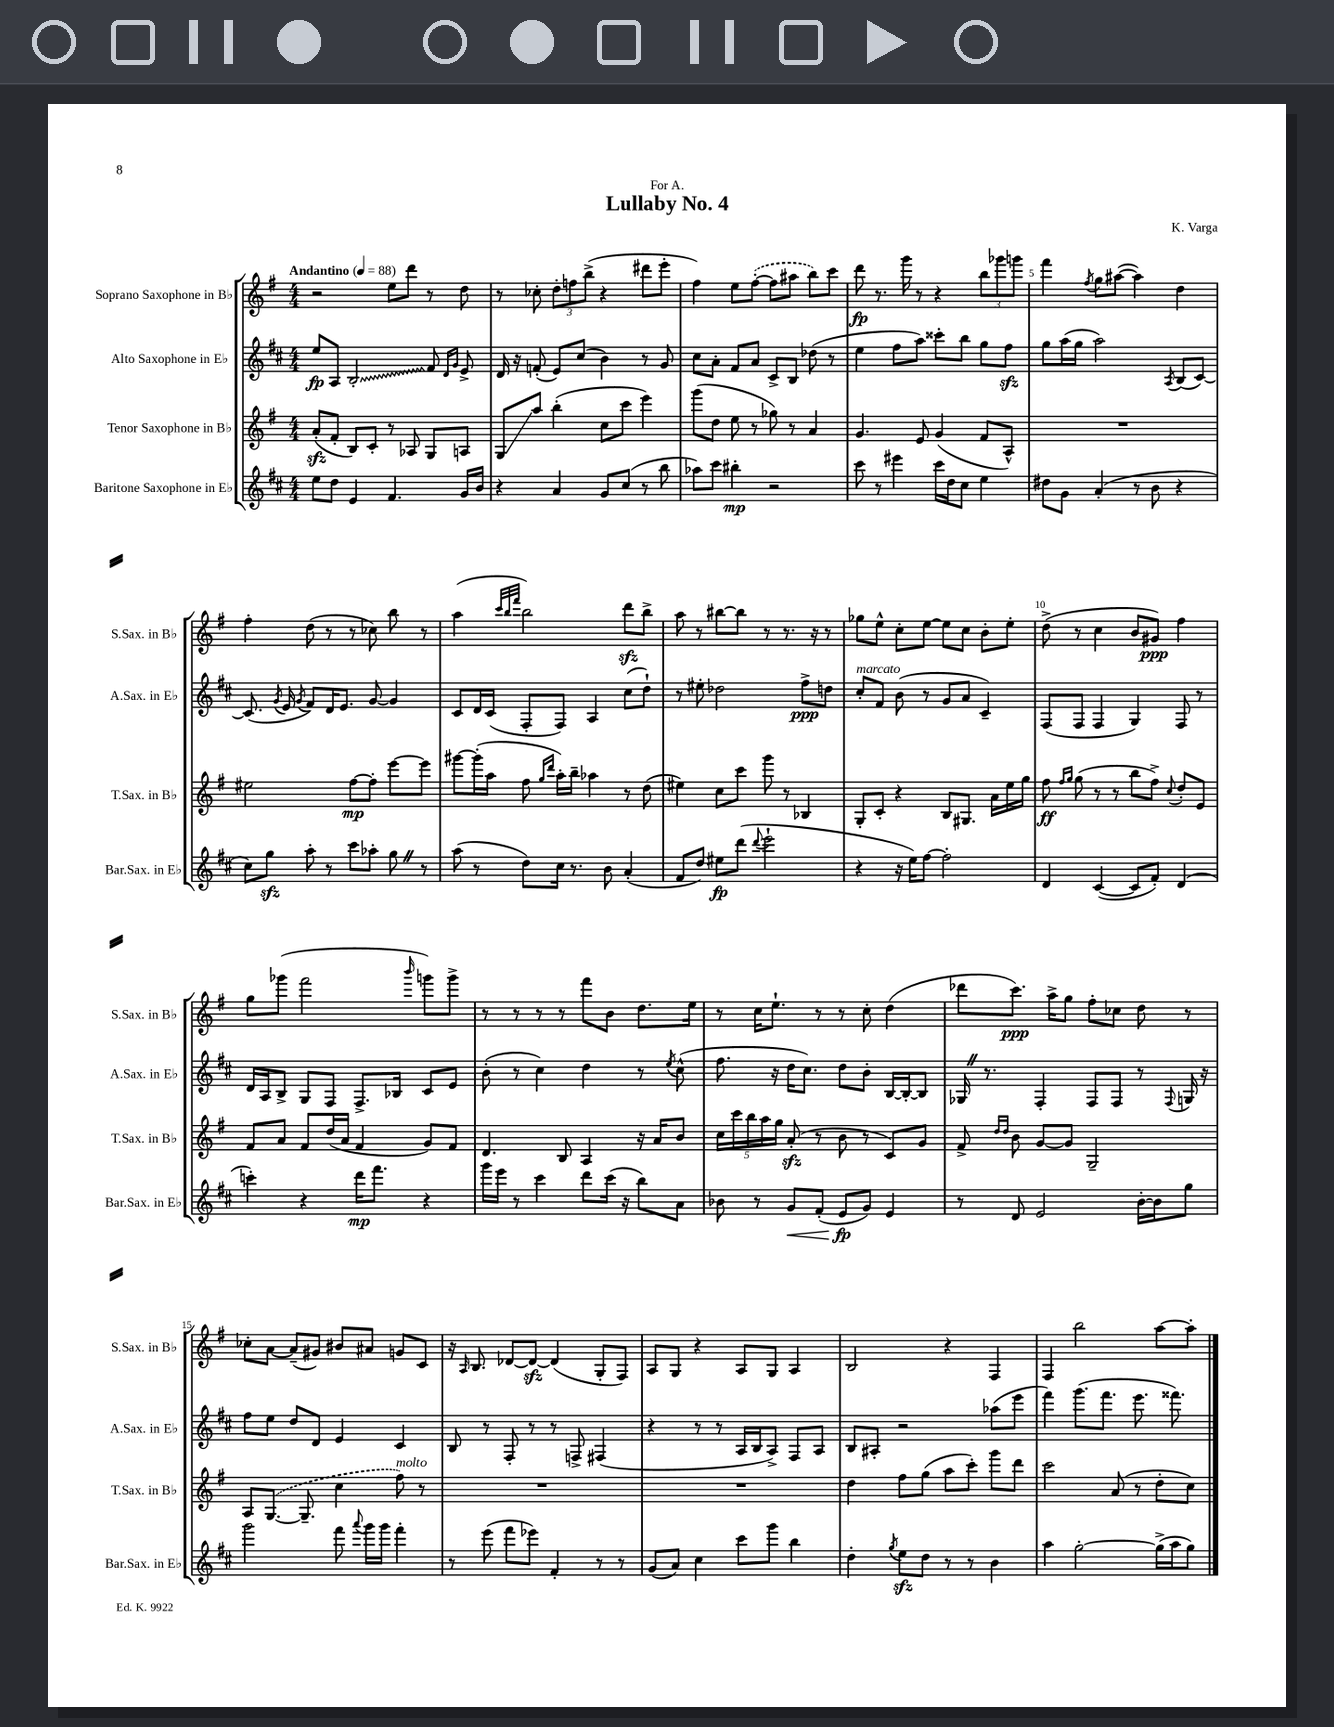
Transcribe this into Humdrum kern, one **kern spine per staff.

**kern	**kern	**kern	**kern
*staff4	*staff3	*staff2	*staff1
*clefG2	*clefG2	*clefG2	*clefG2
*k[f#c#]	*k[f#]	*k[f#c#]	*k[f#]
*M4/4	*M4/4	*M4/4	*M4/4
*MM88	*MM88	*MM88	*MM88
8ee\L	(8a'/L	8ee/L	2r
8dd\J	8f#'/J	8A/J	.
4e/	8B/L)	2B'/	.
.	8c'/J	.	.
4.f#/	8r	.	8ee\L
.	8A-/	.	8ddd\J
.	8G/L	8f#/	8r
.	.	16qqd/LL	.
.	.	16qqg/JJ	.
16g/LL	8A/J	8e^/	8dd\
16b/JJ	.	.	.
=	=	=	=
4r	8G/L	16d/	8r
.	.	16r	.
.	8aa/J	(8f'/	8cc-'\
4a/	(4bb'\	8e/L)	12dd'\L
.	.	.	12ff\
.	.	(8cc#/J	.
.	.	.	(12bb^\J
8g/L	8cc\L	4b\)	4r
(8cc#/J	8ccc\J	.	.
8r	4eee\)	8r	8ddd#\L
8bb\	.	8g/	8eee'\J
=	=	=	=
8aa-\L)	(8ggg\L	8cc#\L	4ff#\)
8ccc#\J	8dd\J	8a'\J	.
4bb#'\	8ee\	8f#/L	8ee\L
.	8r	8a/J	([8ff#'\J
2r	8gg-\)	8c#^/L	8ff#\]L
.	8r	8B/J	8aa#\J
.	4a/	(8dd-\	8bb\L)
.	.	8r	8ccc\J
=	=	=	=
8ccc#\	4.g/	4ee\	8ddd\
8r	.	.	8.r
4eee#\	.	8ff#\L	.
.	.	.	16ggg\
.	8e/	8aa\J)	8r
16ccc#\LL	(4g/	8ccc##'\L	4r
16dd\J	.	.	.
8cc#\J	.	8bb\J	.
4ee\	8f#/L	8gg\L	12bb\L
.	.	.	12ggg-\
.	8A^^/J)	8ff#\J	.
.	.	.	12ggg\J
=	=	=	=
8dd#\L	1r	8gg\L	4fff#\
8g\J	.	(16aa\L	.
.	.	16gg\JJ	.
.	.	.	8qff#/
(4a'/	.	2aa\)	8gg\L
.	.	.	([8aa#\J
8r	.	.	4aa#\])
8b\	.	.	.
.	.	8qA/	.
4r	.	(8B/L	4dd\
.	.	[8c#/J)	.
=	=	=	=
8cc#\L)	2ee#\	(8.c#/]	4ff#'\
8gg\J	.	.	.
.	.	8qg/	.
.	.	16e/	.
.	.	8qg/	.
8aa'\	.	8f#/L)	(8dd\
8r	.	16d/K	8r
.	.	8.e/J	.
8ccc#\L	[8ff#\L	.	8r
8aa-'\J	8ff#'\]J	[8g/	8cc-\)
8gg\	[8eee\L	4g/]	8bb\
8r	8eee\]J	.	8r
=	=	=	=
(8aa\	[8ggg#\L	8c#/L	(4aa\
8r	(16ggg#'\]L	16d/L	.
.	16aa\JJ	(16c#/JJ	.
.	.	.	32qqccc/LLL
.	.	.	32qqbb/
.	.	.	32qqfff#/JJJ
8dd\L)	8ff#\	8F#'/L	2bb\)
.	16qqgg/LL	.	.
.	16qqddd/JJ	.	.
16cc#\Jk	16aa'\LL)	8F#/J)	.
8.r	16bb~\JJ	.	.
.	4aa-\	4A/	.
8b\	.	.	.
(4a'/	8r	(8cc#\L	8ddd\L
.	(8dd\	8dd`\J)	8bb^\J
=	=	=	=
8f#/L	4ee#\)	8r	8aa\
8dd/J)	.	8ee#'\	8r
8ee#\L	8cc\L	2dd-\	[8bb#\L
(8ddd\J	8ccc\J	.	8bb#\]J
8qqddd/	.	.	.
2eee`\	8ggg\	.	8r
.	8r	.	8.r
.	4B-/	8ff#^\L	.
.	.	.	16r
.	.	8dd\J	8r
=	=	=	=
4r	8G'/L	8cc#'/L	8gg-\L
.	8c'/J	8f#/J	8ee^^\J
16r	4r	(8b\	8cc'\L
16ee\LK)	.	.	.
[8ff#\J	.	8r	[8ee\J
2ff#'\]	8B/L	8g/L	8ee\]L
.	8.G#/J	8a/J	8cc\J
.	.	4c#~/)	8b'\L
.	16a\LL	.	.
.	16ee\	.	8ee'\J
.	16gg\JJ	.	.
=	=	=	=
4d/	8ff#\	(8F#/L	(8dd^\
.	16qqff#/LL	.	.
.	16qqgg/JJ	.	.
.	(8gg\	8F#/J	8r
([4c#/	8r	4F#/	4cc\
.	8r	.	.
8c#/]L	8bb\L	4G/)	8b/L
8f#'/J)	8ff#^\J)	.	8g#/J)
.	8qqcc/	.	.
(4d/	8dd'/L	8F#/	4ff#\
.	8e/J	8r	.
=	=	=	=
4ccc'\)	8f#/L	16d/LL	8gg\L
.	.	16A/J	.
.	8a/J	8B^/J	(8ggg-\J
4r	8f#/L	8G/L	2fff#\
.	(16dd/L	8F#/J	.
.	16a/JJ	.	.
16ddd\LK	4f#/	8.F#^/L	.
8.fff#\J	.	.	.
.	.	16B-/Jk	.
.	.	.	16qqbbb/
4r	8g/L)	8c#/L	8ggg\L)
.	8f#/J	8e/J	8ggg^\J
=	=	=	=
16ggg\LL	4.d/	(8b'\	8r
16eee\JJ	.	.	.
8r	.	8r	8r
4ccc#\	.	4cc#\)	8r
.	8B/	.	8r
8ddd\L	4A/	4dd\	8fff#\L
(16ccc#\Jk	.	.	8b\J
16r	.	.	.
8bb\L)	16r	8r	8.dd\L
.	16a/LK	.	.
.	.	8qee/	.
8a\J	8b/J	(8cc#^^\	.
.	.	.	16ee\Jk
=	=	=	=
8b-\	20cc\LL	8.ff#\	8r
.	20ccc\	.	.
.	20bb\	.	.
8r	.	.	16cc\LK
.	20aa\	.	.
.	.	16r	8.ee`\J
.	20gg\JJ	.	.
8g/L	(8a'/	16dd\LK	.
.	.	8.cc#\J)	.
(8f#'/J	8r	.	8r
8e/L	8b\	8dd\L	8r
8g/J)	8r	8b'\J	8cc'\
4e/	8c/L)	[16B/LL	(4dd\
.	.	16B'/_J	.
.	8g/J	8B/]J	.
=	=	=	=
8r	8f#^/	16G-/	8ddd-\L
.	.	8.r	.
.	16qqdd/LL	.	.
.	16qqdd/JJ	.	.
8d/	8b\	.	8.ccc\J)
2e/	[8g/L	4F#'/	.
.	.	.	16aa^\LK
.	8g/]J	.	8gg\J
.	2G~/	8F#/L	8ff#'\L
.	.	8F#/J	8cc-\J
[16b'\LL	.	8r	8dd\
16b\]J	.	.	.
.	.	8qqF#/	.
8gg\J	.	16G/	8r
.	.	16r	.
=	=	=	=
2ggg\	8A/L	8ff#\L	8cc-'\L
.	([8.G/J	8ee\J	[8a\J
.	.	8dd/L	(8a~/]L
.	8.G~/]	.	.
.	.	8d/J	8g#/J)
8fff#\	4cc\	4e/	8b#/L
8qqaaa/	.	.	.
16ggg\LL	.	.	8a#/J
16ggg\JJ	.	.	.
4fff#'\	8ff#\)	4c#/	8g/L
.	8r	.	8c/J
=	=	=	=
8r	1r	8B/	16r
.	.	.	16qqA/
.	.	.	8.B/
(8eee\	.	8r	.
8fff#\L	.	8F#'/	[8d-/L
8eee-\J)	.	8r	8d-/_J
4f#'/	.	8r	(4d-/]
.	.	8F^/	.
8r	.	(4F#/	8G'/L
8r	.	.	8F#/J)
=	=	=	=
(8g/L	1r	4r	8A/L
8a/J)	.	.	8G/J
4cc#\	.	8r	4r
.	.	8r	.
8ccc#\L	.	16A/LL	8A/L
.	.	16B/J	.
8ggg\J	.	8A^/J)	8G/J
4bb\	.	8F#/L	4A/
.	.	8A/J	.
=	=	=	=
4dd'\	4dd\	8B/L	2B/
.	.	8A#'/J	.
8qgg/	.	.	.
8ee\L	8ff#\L	2r	.
8dd\J	(8gg\J	.	.
8r	8aa\L	.	4r
8r	8ccc'\J)	.	.
4b\	8ggg\L	(8aa-\L	4F#/
.	8ddd\J	8eee\J	.
=	=	=	=
4aa\	2ccc\	4fff#\)	4F#/
[2gg'\	.	(8.ggg\L	2bb\
.	.	8.fff#\J	.
.	(8a/	.	.
.	8r	8.eee\	.
(16gg^\]LL	8dd'\L	.	[8aa\L
16aa\J	.	8.fff##\)	.
8gg\J)	8cc\J)	.	8aa'\]J
==	==	==	==
*-	*-	*-	*-
